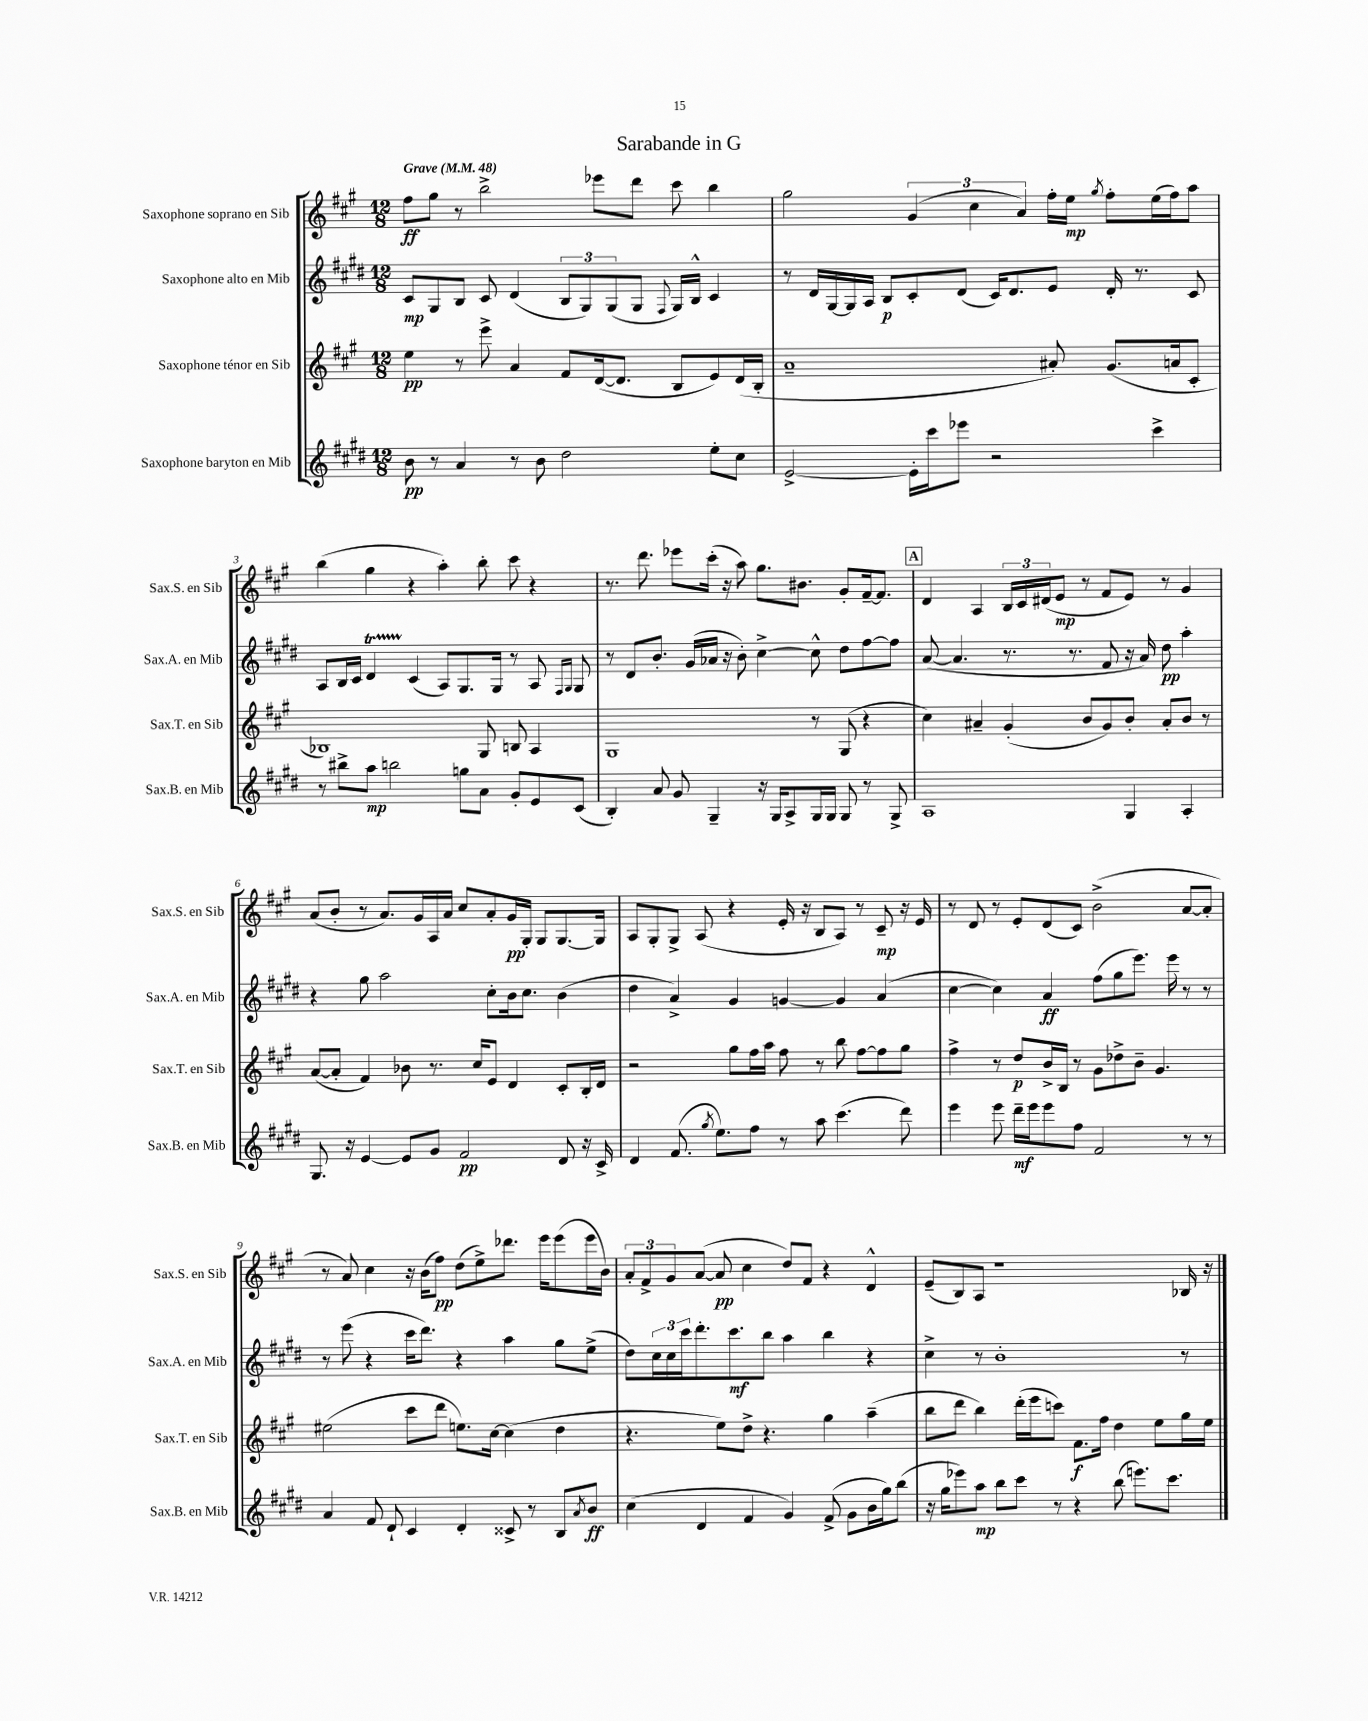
\header { title = "Sarabande in G" }
<<
\new StaffGroup <<
\new Staff = "s0" \with { instrumentName = "Saxophone soprano en Sib" shortInstrumentName = "Sax.S. en Sib" } {
    \clef treble \key a \major \numericTimeSignature \time 12/8 \tempo "Grave" 4 = 48
    fis''8\ff gis''8 r8 b''2-> ees'''8 d'''8 cis'''8 b''4 |
    gis''2 \tuplet 3/2 { gis'4( cis''4 a'4) } fis''16-. e''16\mp \acciaccatura { gis''8 } fis''8-. e''16( fis''16) a''8 |
    b''4( gis''4 r4 a''4-.) b''8-. cis'''8 r4 |
    r8. d'''8. ees'''8 cis'''16-.( r16 a''8) gis''8. bis'8. gis'8-. fis'16~-- fis'8. |
    \mark \markup { \box "A" } d'4 a4 \tuplet 3/2 { b16 cis'16 dis'16( } e'8\mp r8 fis'8 e'8) r8 gis'4 |
    a'8( b'8-. r8 a'8.) gis'16 a16 a'16 cis''8 a'8-. gis'16\pp gis16-. gis8 gis8.~ gis16 |
    a8 gis8-. gis8-> a8( r4 e'16-. r16 b8 a8) r8 cis'8--\mp r16 e'16 |
    r8 d'8 r8 e'8-. d'8( cis'8) b'2->( a'8~ a'8-. |
    r8 a'8) cis''4 r16 b'16( fis''8\pp) d''8( e''8->) des'''8. e'''16 e'''8( e'''16 b'16) |
    \tuplet 3/2 { a'8-. fis'8-> gis'8 } a'8~( a'8\pp cis''4 d''8) fis'8 r4 d'4-^ |
    e'8--( b8) a8 r1 bes16 r16 \bar "|." |
}
\new Staff = "s1" \with { instrumentName = "Saxophone alto en Mib" shortInstrumentName = "Sax.A. en Mib" } {
    \clef treble \key e \major \numericTimeSignature \time 12/8
    cis'8\mp gis8 b8 cis'8 dis'4( \tuplet 3/2 { b8 gis8) gis8( } gis8 \appoggiatura { fis8 } gis16) b16-^ cis'4 |
    r8 dis'16 gis16~ gis16 a16 b8\p cis'8-. dis'8( cis'16) dis'8. e'8 dis'16-. r8. cis'8 |
    a8 b16 cis'16 dis'4\startTrillSpan cis'4\stopTrillSpan( a8) gis8. gis16 r8 a8 \grace { fis16 gis16 } gis8 |
    r8 dis'8 b'8.-. gis'16( aes'16 r16 b'8-.) cis''4~-> cis''8-^ dis''8 fis''8~ fis''8 |
    \mark \markup { \box "A" } a'8~( a'4. r8. r8. fis'8 r16 a'16) dis''8\pp a''4-. |
    r4 gis''8 a''2 cis''8-. b'16 cis''8. b'4( |
    dis''4 a'4->) gis'4 g'4~ g'4 a'4( |
    cis''4~ cis''4) a'4\ff fis''8( gis''8 e'''8.) e'''16 r8 r8 |
    r8 e'''8( r4 cis'''16 dis'''8.) r4 a''4 gis''8 e''8->( |
    dis''8) \tuplet 3/2 { cis''16 cis''16 cis'''16 } dis'''8.-. cis'''8.\mf b''8 a''4 b''4 r4 |
    cis''4-> r8 b'1-. r8 \bar "|." |
}
\new Staff = "s2" \with { instrumentName = "Saxophone ténor en Sib" shortInstrumentName = "Sax.T. en Sib" } {
    \clef treble \key a \major \numericTimeSignature \time 12/8
    e''4\pp r8 e'''8-> a'4 fis'8 d'16~( d'8. b8 e'8) d'16( b16-. |
    a'1-- ais'8-.) gis'8.( a'16 cis'8-. |
    bes1) gis8 b8 a4 |
    gis1 r8 gis8( r4 |
    \mark \markup { \box "A" } cis''4) ais'4-- gis'4-.( b'8 gis'8) b'8-. ais'8-. b'8 r8 |
    a'8~( a'8-. fis'4) bes'8 r8. cis''16 e'8 d'4 cis'8-. b16-. d'16 |
    r2 gis''8 fis''16 a''16 fis''8 r8 b''8 fis''8~ fis''8 gis''8 |
    fis''4-> r8 d''8\p b'16-> b16 r8 gis'8 des''8-> b'8-- gis'4. |
    eis''2( cis'''8 d'''8 e''8.) cis''16~ cis''4( d''4 |
    r4. e''8) d''8-> r4. gis''4 a''4--( |
    b''8 d'''8 b''4) d'''16-.( e'''16 c'''8) fis'8.\f fis''16 d''4 e''8 gis''16 e''16 \bar "|." |
}
\new Staff = "s3" \with { instrumentName = "Saxophone baryton en Mib" shortInstrumentName = "Sax.B. en Mib" } {
    \clef treble \key e \major \numericTimeSignature \time 12/8
    b'8\pp r8 a'4 r8 b'8 dis''2 e''8-. cis''8 |
    e'2~-> e'16-. cis'''16 ees'''8 r2 cis'''4-> |
    r8 bis''8-> a''8\mp b''2 g''8 a'8 gis'8-. e'8 cis'8( |
    b4-.) a'8 gis'8 gis4-- r16 gis16 a8-> gis16 gis16 gis8 r8 gis8-> |
    \mark \markup { \box "A" } a1 gis4 a4-. |
    gis8. r16 e'4~ e'8 gis'8 fis'2\pp dis'8 r16 cis'16-> |
    dis'4 fis'8.( \acciaccatura { gis''8 } e''8.) fis''8 r8 a''8 cis'''4.( dis'''8) |
    e'''4 e'''8 dis'''16--\mf e'''16 e'''8 fis''8 fis'2 r8 r8 |
    a'4 fis'8 dis'8-! cis'4 dis'4-. cisis'8-> r8 b8 \acciaccatura { a'8 } b'8\ff |
    cis''4( dis'4 fis'4 gis'4) fis'8->( gis'8 b'16 gis''16) b''8( |
    r16 gis''16 ees'''8) a''8\mp b''8 cis'''8 r8 r4 b''8( e'''8.) cis'''8. \bar "|." |
}
>>
>>
